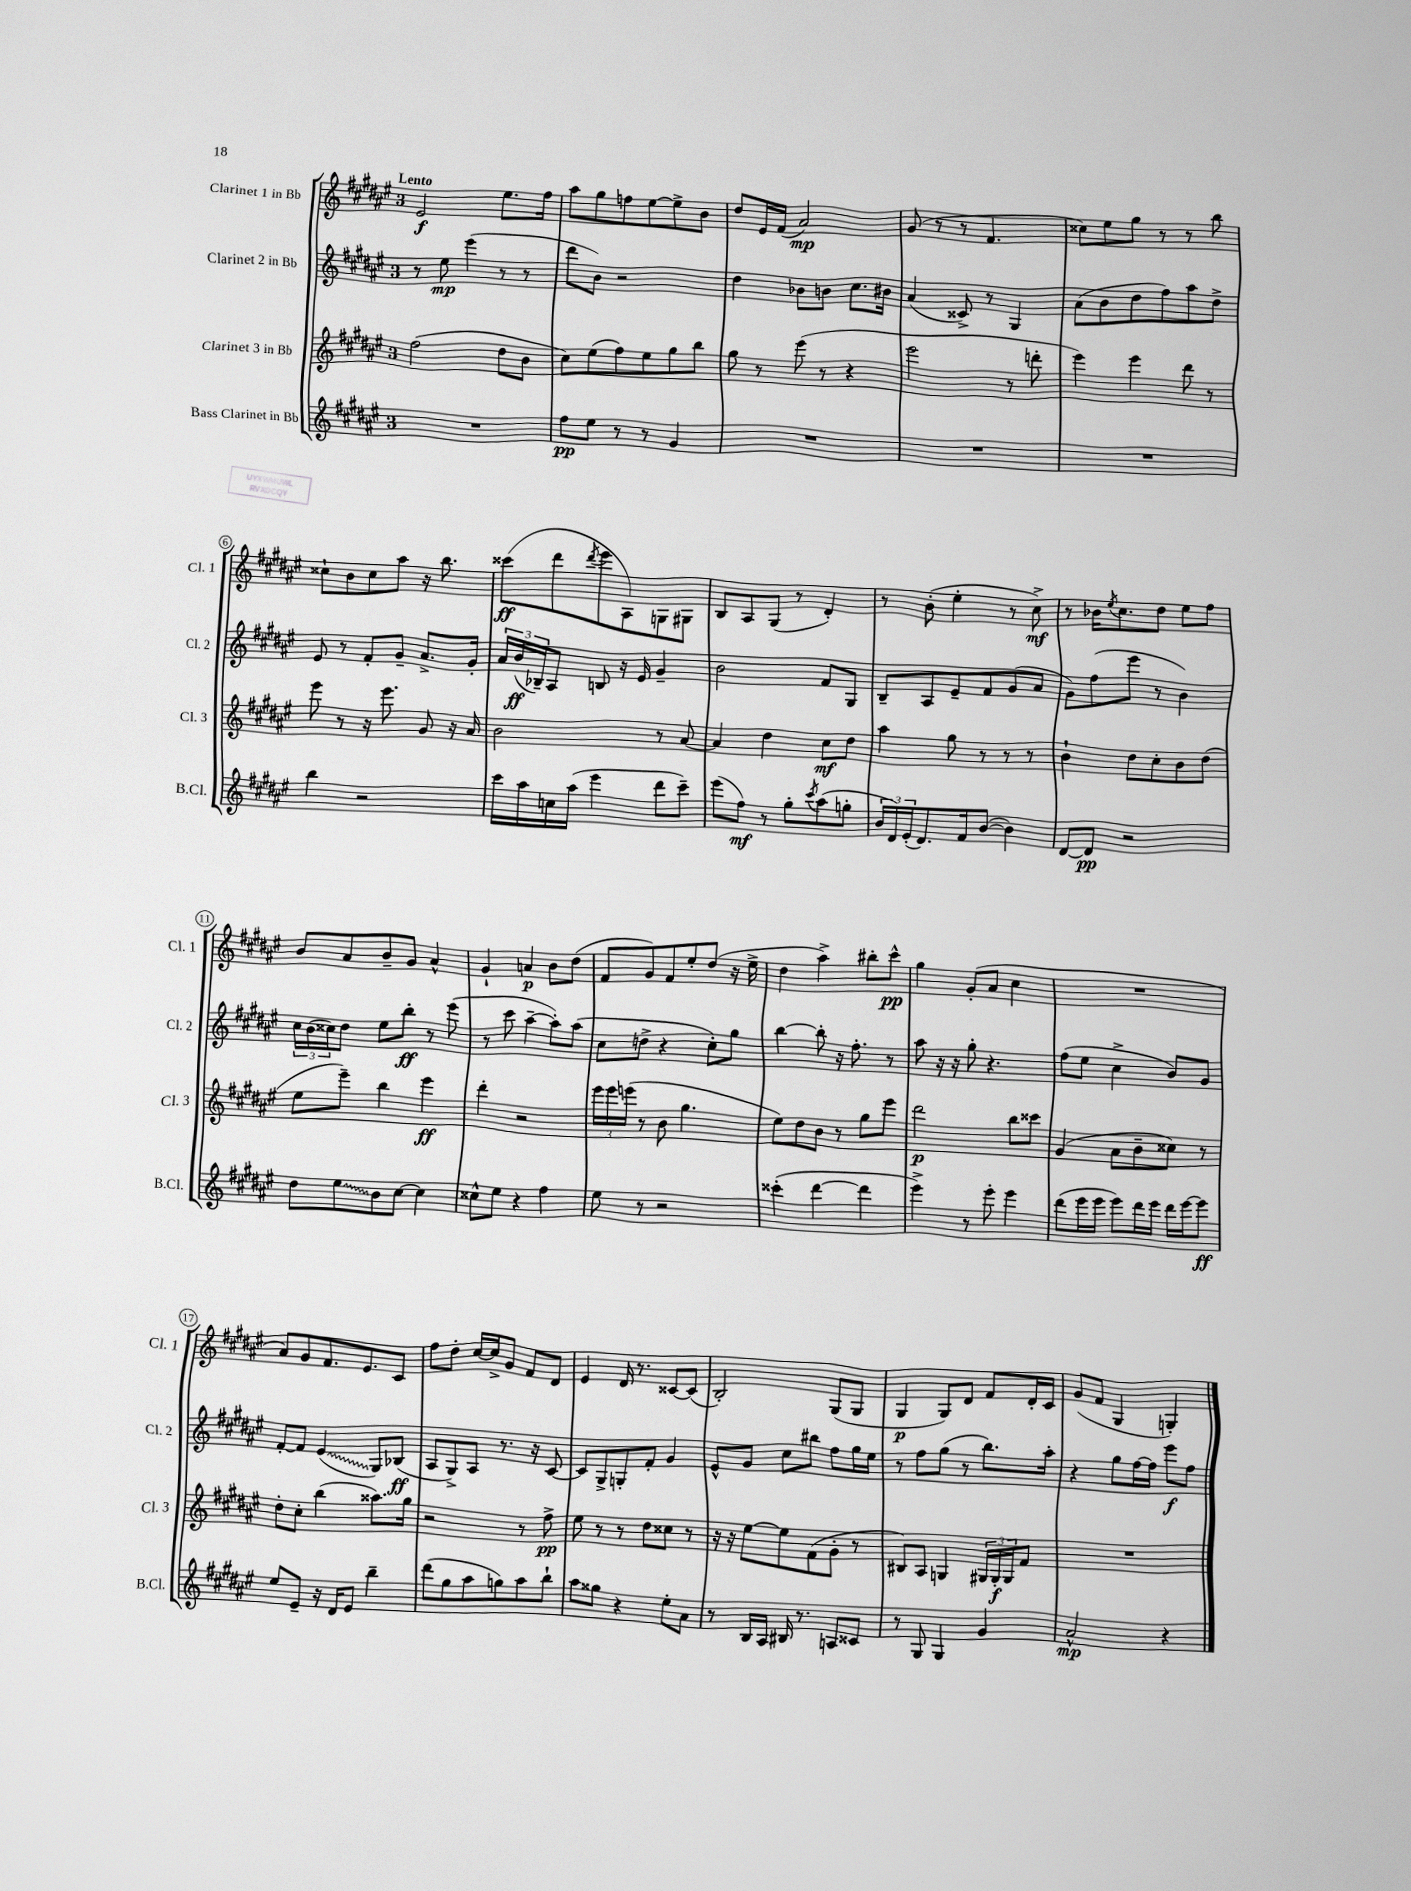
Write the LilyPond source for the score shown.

<<
\new StaffGroup <<
\new Staff = "s0" \with { instrumentName = "Clarinet 1 in Bb" shortInstrumentName = "Cl. 1" } {
    \clef treble \key fis \major \once \override Staff.TimeSignature.style = #'single-digit \time 3/4 \tempo "Lento"
    eis'2\f eis''8. fis''16 |
    ais''8 gis''8 f''8 eis''8~ eis''8-> b'8 |
    dis''8 eis'16 fis'16( ais'2\mp) |
    gis'8( r8 r8 fis'4. |
    cisis''8) eis''8 gis''8 r8 r8 b''8 |
    cisis''8-! b'8 cisis''8 ais''8 r16 b''8. |
    cisis'''8\ff( dis'''8 \acciaccatura { dis'''8 } eis'''8 ais8) g8 gis8 |
    b8 ais8 gis8( r8 dis'4-.) |
    r8 b'8-.( eis''4-. r8 cis''8->\mf) |
    r8 bes'16 \acciaccatura { eis''8 } cis''8. dis''8 eis''8 fis''8 |
    b'8 ais'8 b'8-- gis'8 ais'4-^ |
    gis'4-! a'4\p b'8 dis''8( |
    fis'8 gis'8) fis'8 eis''8-. dis''8( r16 eis''16-> |
    dis''4 ais''4->) bis''8-. cis'''8-^\pp |
    gis''4 gis'8-.( ais'8 cis''4 |
    R2. |
    ais'8) gis'8 fis'8. eis'8. cis'8 |
    fis''8 dis''8-. cis''16~ cis''16-> gis'8 fis'8 dis'8 |
    eis'4 dis'16 r8. cisis'8~ cisis'8( |
    b2-.) gis8( gis8 |
    gis4\p gis8) dis'8 fis'8 dis'16-. cis'16 |
    gis'8( fis'8 gis4 g4-.) \bar "|." |
}
\new Staff = "s1" \with { instrumentName = "Clarinet 2 in Bb" shortInstrumentName = "Cl. 2" } {
    \clef treble \key fis \major \once \override Staff.TimeSignature.style = #'single-digit \time 3/4
    r8 eis''8\mp eis'''4( r8 r8 |
    dis'''8 b'8) r2 |
    dis''4 bes'8 b'8 cis''8. bis'16 |
    ais'4( cisis'8->) r8 gis4 |
    ais'8( b'8 dis''8 fis''8) ais''8 dis''8-> |
    eis'8 r8 fis'8-. gis'8-- ais'8.-> gis'16-. |
    \tuplet 3/2 { ais'16 b'16\ff( bes16--) } ais8 b8 r16 eis'16 gis'4-- |
    b'2 fis'8 gis8 |
    b8-- ais8 eis'8-- fis'8 gis'8( ais'8 |
    gis'8) fis''8( eis'''8 r8 b'4) |
    \tuplet 3/2 { cis''16 b'16( cisis''16) } dis''8 eis''8 b''8-.\ff r8 eis'''8( |
    r8 cis'''8 ais''4~-- ais''8-.) ais''8( |
    cis''8 d''8-> r4 cis''8-.) gis''8 |
    b''4~ b''8-. r16 fis''8.-. r8 |
    ais''8 r16 r16 gis''8-. r4. |
    fis''8( eis''8 cis''4-> b'8) gis'8 |
    fis'8~-. fis'8 \once \override Glissando.style = #'zigzag eis'4\glissando( gis8) bes8\ff( |
    ais8 gis8->) ais8 r8. r16 cis'8~ |
    cis'8 gis8-> g8-. fis'8-. gis'4 |
    eis'8-^ gis'8 cis''8 bis''8 fis''8 gis''16 eis''16 |
    r8 fis''8 gis''8( r8 b''8.) ais''16-. |
    r4 gis''8 fis''16~ fis''16 eis'''8\f fis''8 \bar "|." |
}
\new Staff = "s2" \with { instrumentName = "Clarinet 3 in Bb" shortInstrumentName = "Cl. 3" } {
    \clef treble \key fis \major \once \override Staff.TimeSignature.style = #'single-digit \time 3/4
    fis''2( dis''8 b'8 |
    cis''8) eis''8( fis''8) eis''8 gis''8 b''8 |
    gis''8 r8 eis'''8( r8 r4 |
    eis'''2 r8 d'''8-. |
    eis'''4) eis'''4 dis'''8 r8 |
    eis'''8 r8 r16 eis'''8. gis'8 r16 ais'16 |
    b'2 r8 ais'8~ |
    ais'4 dis''4 cis''8\mf dis''8 |
    ais''4 gis''8 r8 r8 r8 |
    b'4-! dis''8 cis''8-. b'8 dis''8( |
    eis''8 eis'''8--) b''4 eis'''4\ff |
    dis'''4-. r2 |
    \tuplet 3/2 { eis'''16 eis'''16 e'''16( } r8 b'8 gis''4. |
    eis''8) dis''8 b'8 r8 gis''8 eis'''8 |
    dis'''2\p b''8 cisis'''8 |
    gis'4( ais'8 b'8-- cisis''8) r8 |
    dis''8-. cis''8-. b''4( aisis''8.) gis''16 |
    r2 r8 fis''8->\pp |
    eis''8 r8 r8 dis''8 cisis''8 r8 |
    r16 r16 eis''8~ eis''8 fis'8( gis'8-. r8 |
    bis8) ais8 g4 \tuplet 3/2 { gis16 gis16-.\f gis16 } fis'8 |
    R2. \bar "|." |
}
\new Staff = "s3" \with { instrumentName = "Bass Clarinet in Bb" shortInstrumentName = "B.Cl." } {
    \clef treble \key fis \major \once \override Staff.TimeSignature.style = #'single-digit \time 3/4
    R2. |
    fis''8\pp eis''8 r8 r8 gis'4 |
    R2. |
    R2. |
    R2. |
    b''4 r2 |
    cis'''16 ais''16 c''16 ais''16( eis'''4 dis'''8 cis'''8--) |
    eis'''8( fis''8\mf) r8 gis''8-. \acciaccatura { cis'''8 } ais''8( g''8-. |
    \tuplet 3/2 { b'16 dis'16) eis'16-.( } dis'8.) fis'16 b'8~( b'4) |
    dis'8~ dis'8\pp r2 |
    dis''8 \once \override Glissando.style = #'zigzag eis''8\glissando b'8 cis''8~ cis''4 |
    cisis''8-^ eis''8 r4 fis''4 |
    eis''8 r8 r2 |
    cisis'''4-.( dis'''4~ dis'''4 |
    eis'''4->) r8 eis'''8-. eis'''4 |
    dis'''8( eis'''16 eis'''16 eis'''8) dis'''16 eis'''16 dis'''16 eis'''16~ eis'''8\ff |
    eis''8 eis'8-- r16 dis'16 eis'8 b''4-- |
    dis'''8( gis''8 ais''8 g''8) ais''8 b''8-! |
    ais''8 gisis''8 r4 eis''8-. ais'8 |
    r8 b16 ais16 bis16 r8. a8 cisis'8 |
    r8 gis8 gis4 gis'4 |
    ais'2-^\mp r4 \bar "|." |
}
>>
>>
\layout { \context { \Score \override BarNumber.stencil = #(make-stencil-circler 0.1 0.3 ly:text-interface::print) } }
